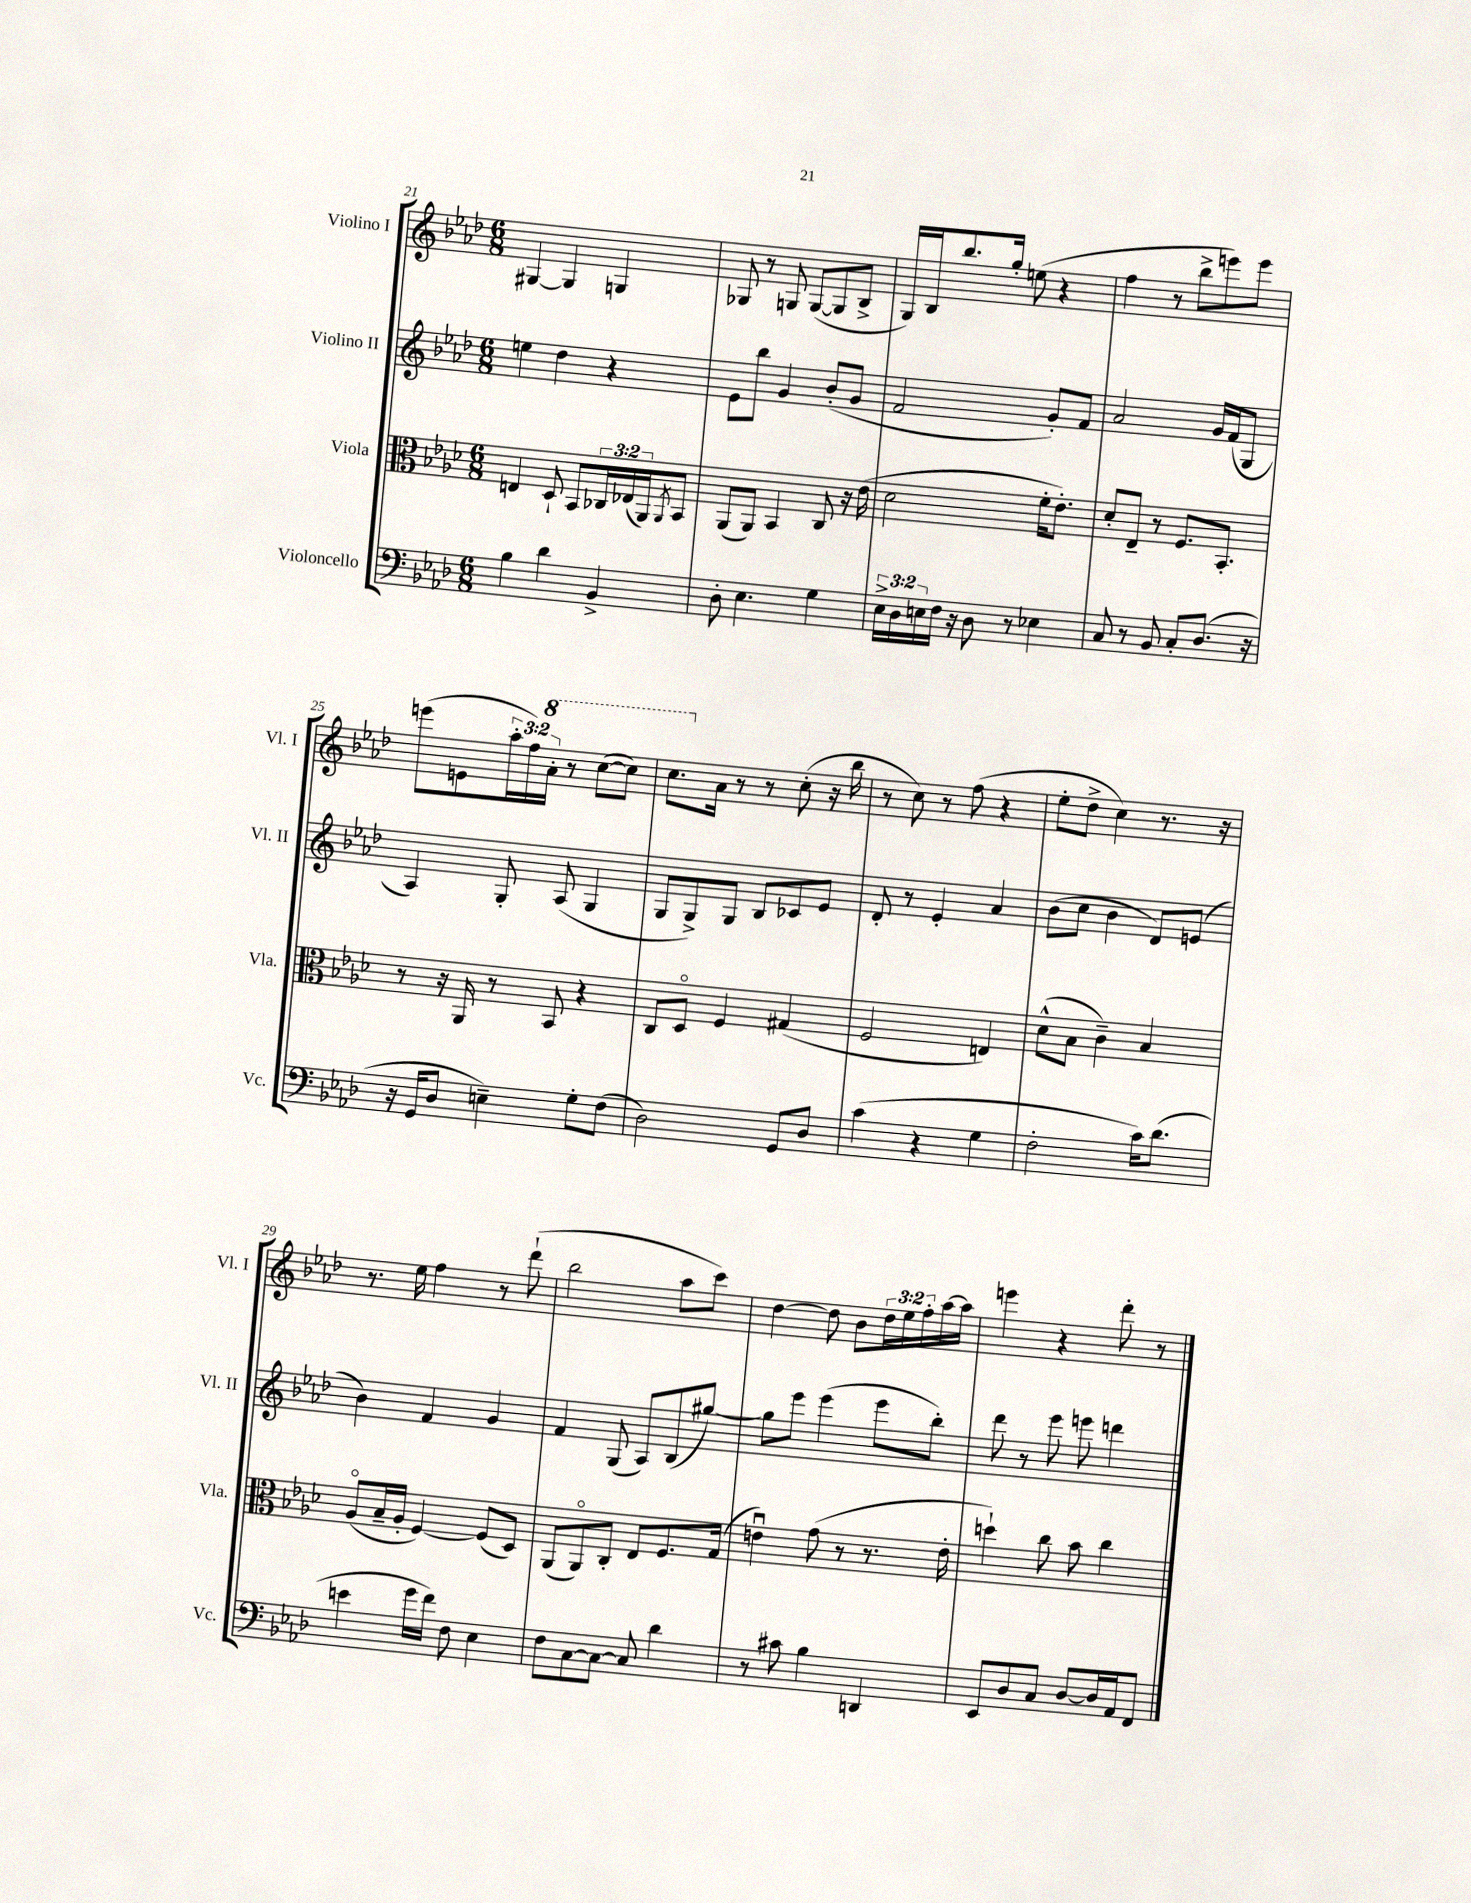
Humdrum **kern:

**kern	**kern	**kern	**kern
*staff4	*staff3	*staff2	*staff1
*clefF4	*clefC3	*clefG2	*clefG2
*k[b-e-a-d-]	*k[b-e-a-d-]	*k[b-e-a-d-]	*k[b-e-a-d-]
*M6/8	*M6/8	*M6/8	*M6/8
4B-	4E	4ee	[4G#
4d-	8D-`	4dd-	4G#]
.	8BB-	.	.
4BB-^	24C-	4r	4G
.	(24E-	.	.
.	24AA-)	.	.
.	8qAA-	.	.
.	8BB-	.	.
=	=	=	=
8D-'	(8AA-	8e-	8G-
4.E-	8AA-)	8bb-	8r
.	4BB-	4g	8G
.	.	.	([8G
4G	8C	(8b-'	8G]
.	16r	8g	8B-^
.	(16e-	.	.
=	=	=	=
24E-^	2d-	2f	16G)
24D-	.	.	.
.	.	.	16B-
24E	.	.	.
16F	.	.	8.bb-
16r	.	.	.
8D-	.	.	.
.	.	.	16gg'
8r	.	.	(8ee
4E-	16f'	8g')	4r
.	8.e-')	.	.
.	.	8f	.
=	=	=	=
8C	8d-'	2a-	4ff
8r	8E-~	.	.
8BB-	8r	.	8r
8C'	8.F	.	8bb-^
(8.D-	.	16g	8eee)
.	8.BB-'	(16f	.
.	.	8G	8eee
16r	.	.	.
=	=	=	=
16r	8r	4A-)	(8eee
16GG	.	.	.
8D-	16r	.	8e
.	16AA-	.	.
4E~)	8r	8G'	24aa-'
.	.	.	24ff)
.	.	.	24aa-'
.	8BB-	(8A-	8r
8G'	4r	4G	([8ccc
(8F	.	.	8ccc])
=	=	=	=
2D-)	8C	8G	8.ccc
.	8D-o	8G^)	.
.	.	.	16a-
.	4F	8G	8r
.	.	8B-	8r
8GG	(4G#	8c-	(8cc'
8D-	.	8e-	16r
.	.	.	16bb-
=	=	=	=
(4c	2F	8d-'	8r
.	.	8r	8cc)
4r	.	4e-'	8r
.	.	.	(8ff
4G	4E)	4a-	4r
=	=	=	=
2F'	(8d-^^	(8b-	8ee-'
.	8B-	8cc	8dd-^
.	4c~)	4b-	4cc)
16c)	4B-	8d-)	8.r
(8.d-	.	.	.
.	.	(8e	.
.	.	.	16r
=	=	=	=
4e	(8A-o	4b-)	8.r
.	16B-~	.	.
.	16A-'	.	16ee-
16g	[4F)	4f	4ff
16f)	.	.	.
8F	.	.	.
4E-	(8F]	4g	8r
.	8D-)	.	(8ddd-`
=	=	=	=
8F	(8AA-	4f	2bb-
[8C	8AA-o)	.	.
8C_	8C'	(8G	.
8C]	8E-	8A-)	.
4d-	8.F	(8B-	8aa-
.	.	[8gg#)	8ccc)
.	(16G	.	.
=	=	=	=
8r	4eu)	8gg#]	[4dd-
8c#	.	8eee-	.
4B-	(8g	(4eee-	8dd-]
.	8r	.	8b-
4DD	8.r	8eee-	24dd-
.	.	.	24ee-
.	.	.	24ff'
.	.	8bb-')	[16aa-
.	16e'	.	16aa-]
=	=	=	=
8EE-	4dd`)	8ddd-	4eee
8D-	.	8r	.
8C	8cc	8eee-	4r
[8D-	8b-	8eee	.
16D-]	4cc	4ddd	8ddd-'
16AA-	.	.	.
8FF	.	.	8r
==	==	==	==
*-	*-	*-	*-
